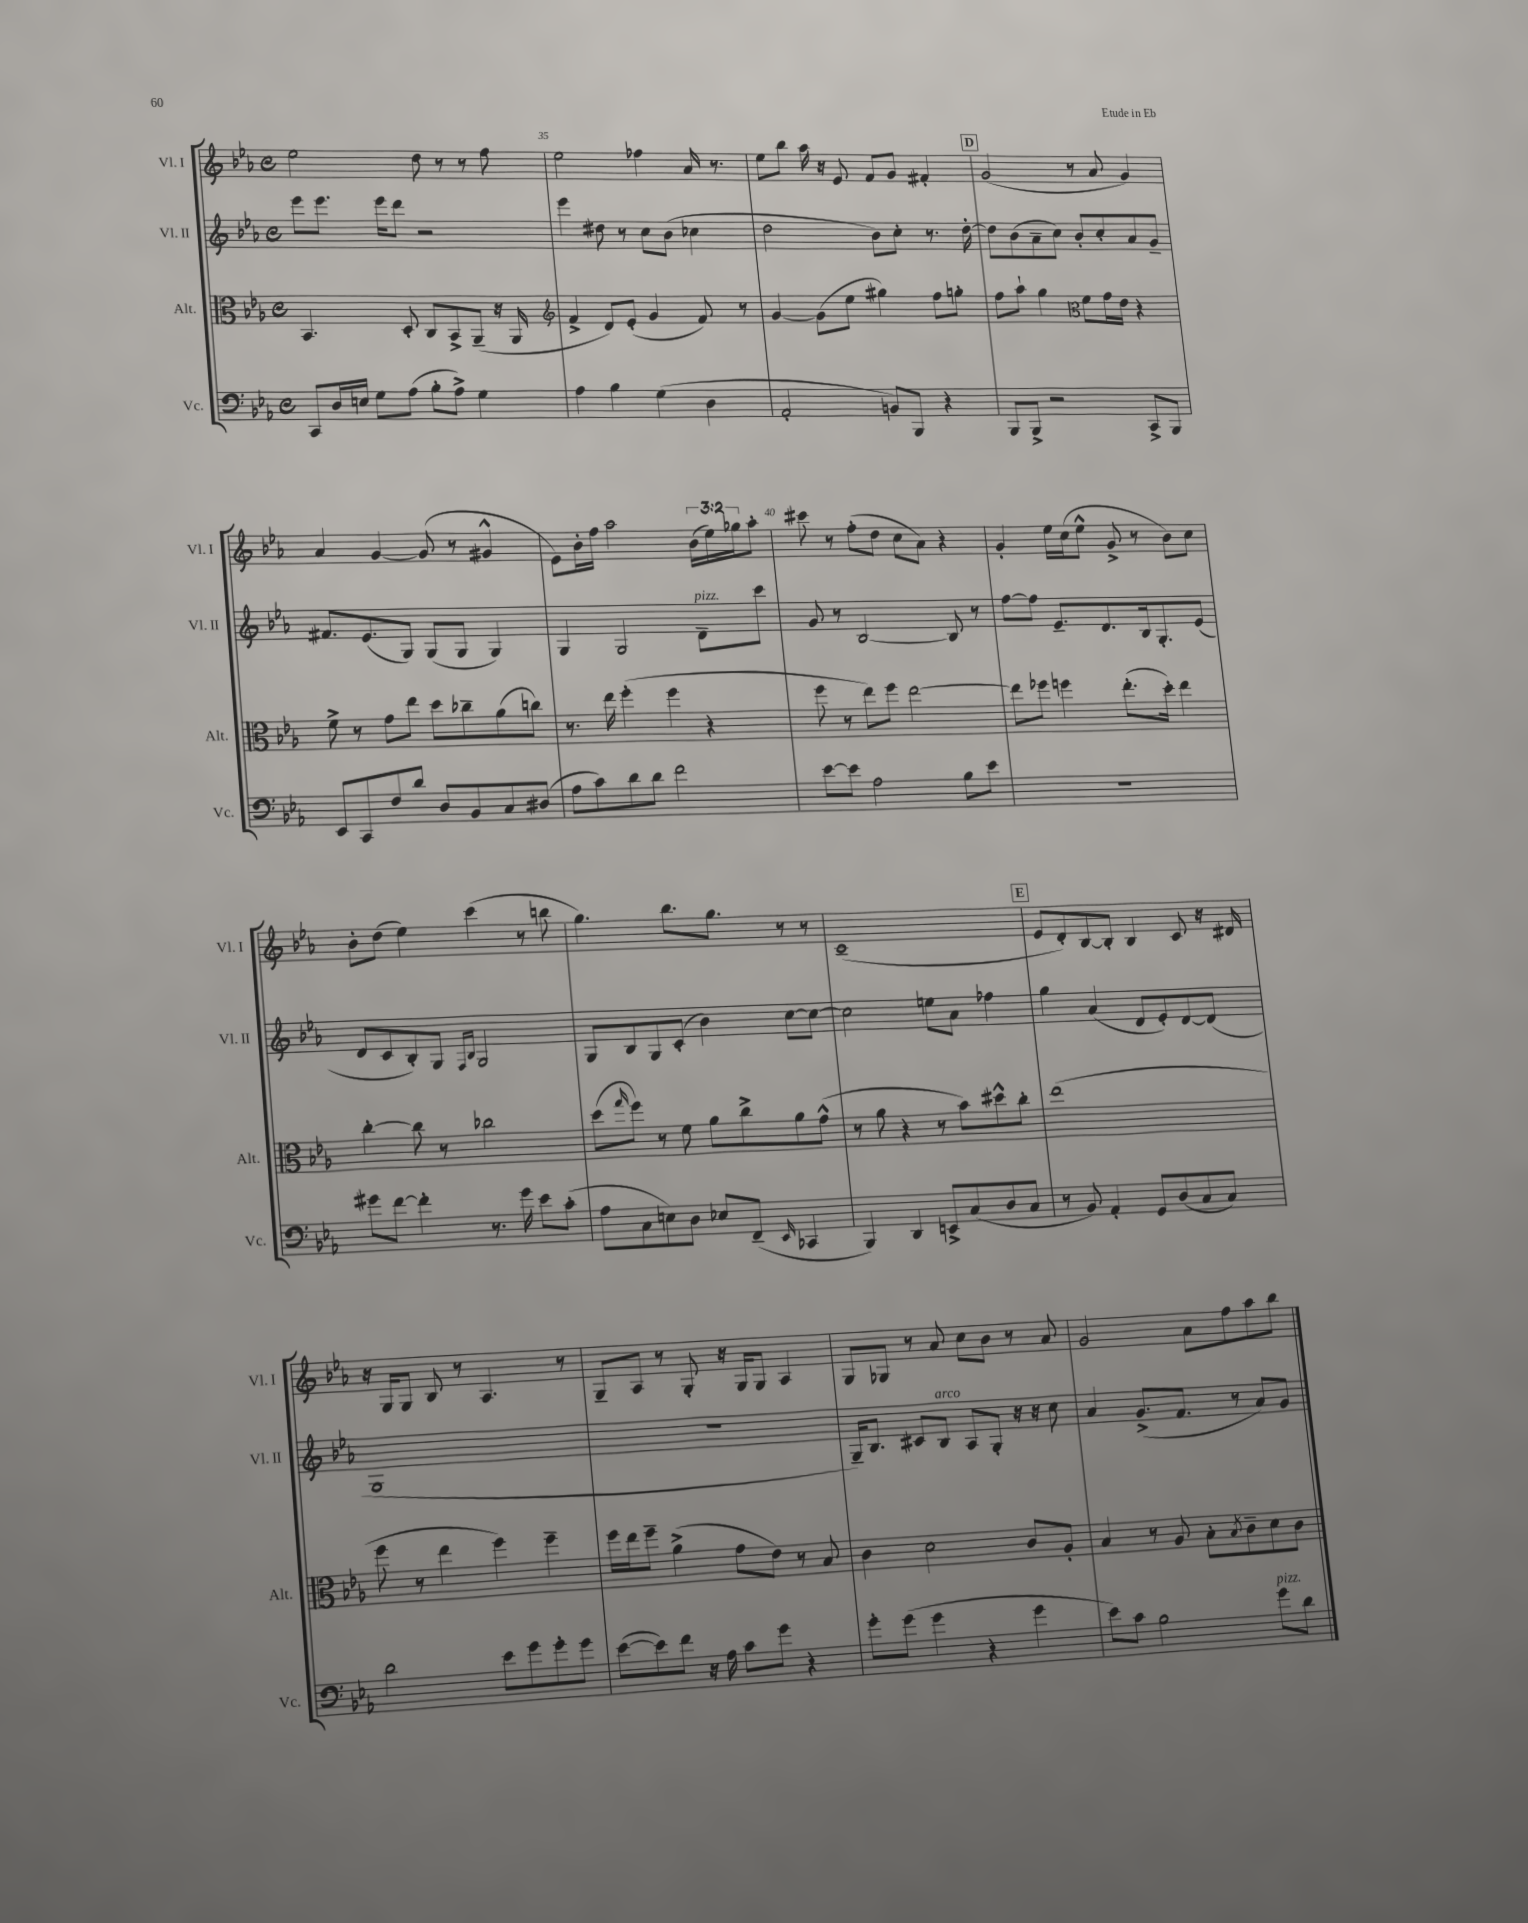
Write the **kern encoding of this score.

**kern	**kern	**kern	**kern
*staff4	*staff3	*staff2	*staff1
*clefF4	*clefC3	*clefG2	*clefG2
*k[b-e-a-]	*k[b-e-a-]	*k[b-e-a-]	*k[b-e-a-]
*M4/4	*M4/4	*M4/4	*M4/4
*met(c)	*met(c)	*met(c)	*met(c)
8CC/L	4.BB-/	8eee-\L	2ee-\
16D/L	.	8.eee-\J	.
16E/JJ	.	.	.
8G\L	.	.	.
.	.	16eee-\LK	.
(8A-\J	8D'/	8ddd\J	.
8B-'\L	8C/L	2r	8dd\
8A-^\J)	8BB-^/	.	8r
4G\	(8AA-~/J	.	8r
.	16r	.	8ff\
.	16AA-/	.	.
=	=	=	=
*	*clefG2	*	*
4A-\	4f^/	4eee-\	2ee-\
4B-\	8d/L)	8dd#\	.
.	(8e-'/J	8r	.
(4G\	4g/	8cc\L	4ff-\
.	.	(8b-\J	.
4D\	8f/)	4cc-\	16a-/
.	.	.	8.r
.	8r	.	.
=	=	=	=
2AA-'/	[4g/	2dd\	8ee-\L
.	.	.	8bb-\J
.	(8g\]L	.	16aa-\
.	.	.	16r
.	8ee-\J	.	8e-/
8BB/L)	4gg#\)	8b-\L)	8f/L
8BBB-/J	.	8cc'\J	8g/J
4r	8ff\L	8.r	4f#'/
.	8gg'\J	.	.
.	.	[16dd'\	.
=	=	=	=
8BBB-/L	8ff\L	8dd\]L	(2g/
8BBB-^/J	8aa-`\J	(8b-\	.
2r	4gg\	8a-~\	.
.	.	8cc\J)	.
*	*clefC3	*	*
.	8f\L	8b-'/L	8r
.	16g\L	8cc'/	8a-/
.	16e-\JJ	.	.
8CC^/L	4r	8a-/	4g/)
8BBB-/J	.	8g~/J	.
=	=	=	=
8EE-/L	8f^\	8.f#/L	4a-/
8CC/	8r	.	.
.	.	(8.e-/	.
8F/	8g\L	.	[4g/
8d/J	8ee-\J	8G/J)	.
8D/L	8dd\L	(8G/L	(8g/]
8BB-/	8cc-~\	8G/J	8r
8C/	(8a-\	4G/)	4g#^^/
(8D#/J	8cc\J)	.	.
=	=	=	=
8A-\L	8.r	4G/	8e-\L)
8c\)	.	.	16b-'\L
.	16ee-\	.	16ff\JJ
8d\	(4ff'\	2G/	2aa-\
8d\J	.	.	.
2f\	4ff\	.	.
.	4r	8d~\L	(24b-\LL
.	.	.	24ee-\)
.	.	.	24gg-\J
.	.	8ccc\J	8aa-'\J
=	=	=	=
[8e-\L	8ff\	8g/	8ccc#\
8e-\]J	8r	8r	8r
2A-\	8ee-\L)	[2B-/	(8ff'\L
.	8ff\J	.	8dd\J
.	[2ee-\	.	8cc\L
.	.	.	8a-\J)
8B-\L	.	8B-/]	4r
8e-\J	.	8r	.
=	=	=	=
1r	8ee-\]L	[8ff\L	4g'/
.	8ff-\J	8ff\]J	.
.	4ff\	8.e-~/L	16ee-\LL
.	.	.	(16cc\J
.	.	.	8ee-^^\J
.	.	8.d/	.
.	(8.ee-'\L	.	8g^/
.	.	16B-/k	8r
.	16dd'\Jk)	8.G'/	.
.	4ee-\	.	8b-\L)
.	.	(8e-/J	8cc\J
=	=	=	=
8g#\L	[4cc'\	8d/L	8b-'\L
[8f\J	.	8c/	(8dd\J
4f'\]	8cc\]	8B-'/)	4ee-\)
.	8r	8G/J	.
.	.	16qqF/LL	.
.	.	16qqB-/JJ	.
8.r	2cc-\	2G/	(4ccc\
16g#\	.	.	.
8e-\L	.	.	8r
(8c'\J	.	.	8bb\
=	=	=	=
8A-\L	(8dd\L	8G/L	4.gg\)
.	16qqgg/	.	.
8C\	8ff\J)	8B-/	.
8E\)	8r	8G/	.
8D\J	8f\	(8c'/J	8.bb-\L
8E-/L	8a-\L	4b-\)	.
.	.	.	8.gg\J
(8FF~/J	8cc^\	.	.
16qqEE-/	.	.	.
4CC-/	8a-\	[8cc\L	8r
.	(8g^^\J	8cc\_J	8r
=	=	=	=
4BBB-/)	8r	2cc\]	(1c~
.	8a-\	.	.
4DD/	4r	.	.
8EE^/L	8r	8ee\L	.
(8C/	8b-\L)	8a-\J	.
8D/	8dd#^^\	4ff-\	.
8C/J	8cc'\J	.	.
=	=	=	=
8r	(1ee-	4gg\	8e-/L
8BB-/)	.	.	8d'/)
4AA-'/	.	(4a-/	[8B-/
.	.	.	8B-'/]J
8GG/L	.	8d/L	4B-/
(8D/	.	8e-'/)	.
8C/	.	[8d/	8c/
8C/J)	.	(8d/]J	16r
.	.	.	16d#/
=	=	=	=
2d\	8ff\	1G	16r
.	.	.	16G/LK
.	8r	.	8G/J
.	4ee-\	.	8B-/
.	.	.	8r
8e-\L	4ff\)	.	4.A-/
8g\	.	.	.
8g'\	4ff~\	.	.
8g\J	.	.	8r
=	=	=	=
([8e-\L	16ff\LL	1r	8G~/L
.	16ee-\J	.	.
8e-\])	8ff~\J	.	8A-/J
8f\J	(4a-^\	.	8r
16r	.	.	8G'/
16A-\	.	.	.
8c\L	8g\L	.	16r
.	.	.	16G/LK
8g\J	8e-\J)	.	8G/J
4r	8r	.	4A-/
.	8B-/	.	.
=	=	=	=
8g'\L	4c\	16G~/LK)	8G/L
.	.	8.B-/J	.
(8g\J	.	.	8G-/J
4g\	2d\	8c#/L	8r
.	.	8B-/J	8a-/
4r	.	8A-/L	8cc\L
.	.	8G'/J	8b-\J
4g\	8c/L	16r	8r
.	.	16r	.
.	8A-'/J	8cc\	8a-/
=	=	=	=
8e-\L)	4B-/	4a-/	2g/
8c\J	.	.	.
2B-\	8r	(8.g^/L	.
.	8A-/	.	.
.	.	8.f/J	.
.	8B-'\L	.	8a-\L
.	8qB-/	.	.
.	8c~\	8r	8ff\
8g\L	8d\	8a-/L)	8aa-\
8d\J	8c\J	8g/J	8bb-\J
==	==	==	==
*-	*-	*-	*-
